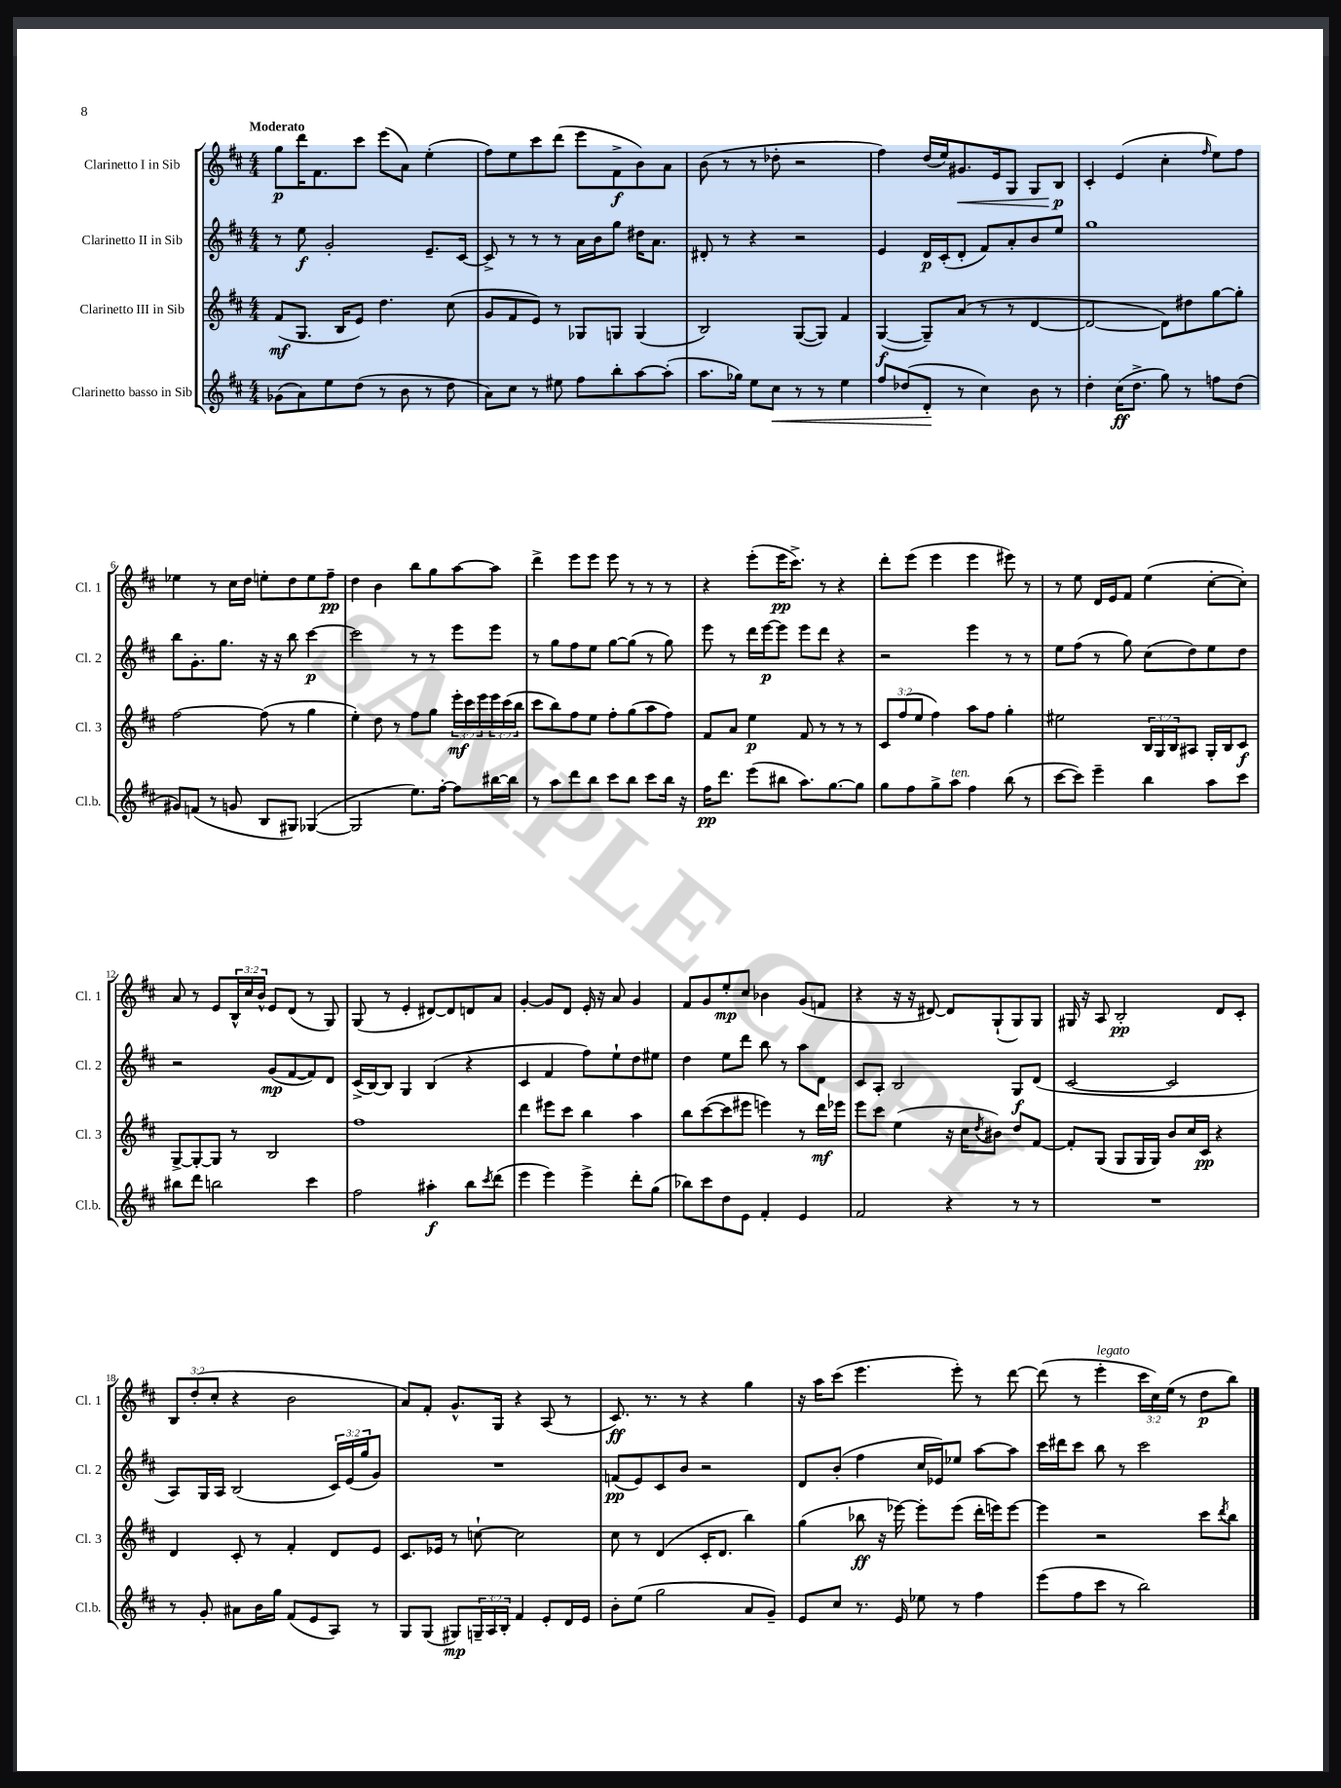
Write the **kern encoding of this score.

**kern	**kern	**kern	**kern
*staff4	*staff3	*staff2	*staff1
*clefG2	*clefG2	*clefG2	*clefG2
*k[f#c#]	*k[f#c#]	*k[f#c#]	*k[f#c#]
*M4/4	*M4/4	*M4/4	*M4/4
(8g-	(8f#	8r	8gg
8a)	8.G	8ee	16ddd
.	.	.	8.f#
8ee	.	2g'	.
.	16B	.	.
(8dd	8e)	.	8ccc#
8r	4.dd	.	(8eee
8b	.	.	8a)
8r	.	8.e~	(4ee'
8dd	(8cc#	.	.
.	.	[16c#	.
=	=	=	=
8a)	8g	8c#^]	8ff#)
8cc#	8f#	8r	8ee
8r	8e)	8r	8ccc#
8ee#	8r	8r	(8ddd
8ff#	8G-	16a	8eee
.	.	16b	.
8bb'	8G	8gg	8f#^
[8aa	(4G	16dd#	8b)
.	.	8.a	.
(8aa']	.	.	8a
=	=	=	=
8.aa	2B)	8d#'	(8b
.	.	8r	8r
16gg-)	.	.	.
8ee	.	4r	8r
8cc#	.	.	8dd-'
8r	([8G	2r	2r
8r	8G])	.	.
4ee	4f#	.	.
=	=	=	=
8ff#	([4G	4e	4ff#)
(8dd-	.	.	.
8d'	8G~])	16d	(16dd
.	.	(16c#'	16ee)
8r	(8a	8d'	8.g#
4cc#)	8r	8f#)	.
.	.	.	16e
.	8r	8a'	8G
8b	[4d	8b	8G
8r	.	8ee	8B
=	=	=	=
4dd'	2d_	1gg	4c#'
(16cc#	.	.	(4e
8.dd^	.	.	.
8gg)	8d])	.	4cc#'
8r	8dd#	.	.
.	.	.	16qqff#
8ff	[8gg	.	8ee)
(8dd	8gg']	.	8ff#
=	=	=	=
8g#)	[2ff#	8bb	4ee-
(8f	.	8.g'	.
8r	.	.	8r
.	.	8.gg	.
8g	.	.	16cc#
.	.	.	16dd
8B	(8ff#]	16r	8ee'
.	.	16r	.
8G#)	8r	8bb	8dd
([4G-	4gg	[4ccc#	8ee
.	.	.	8ff#~
=	=	=	=
2G-]	4ee')	2ccc#]	4dd
.	8dd	.	4b
.	8r	.	.
8.ee)	8ff#	8r	8bb
.	8gg	8r	8gg
[16ff#'	.	.	.
8ff#]	24eee'	8eee	[8aa
.	24ccc#	.	.
.	24eee	.	.
[16bb#	24eee	8eee	8aa]
.	(24ccc#	.	.
16bb#]	.	.	.
.	24bb	.	.
=	=	=	=
8r	8ccc#	8r	4ddd^
8aa	8bb)	8gg	.
8ddd	8ff#	8ff#	8eee
8bb	8ee	8ee	8eee
8ccc#	8ff#'	[8gg	8eee
8bb	(8gg	(8gg]	8r
8ccc#	8aa	8r	8r
16bb	8ff#)	8gg)	8r
16r	.	.	.
=	=	=	=
16ff#	8f#	8eee	4r
8.ddd	.	.	.
.	8a	8r	.
(8eee	4ee	16ddd	(8eee'
.	.	[16eee	.
8bb#	.	8eee]	16eee
.	.	.	8.ccc#^)
8.aa)	8f#	8eee	.
.	8r	8ddd	8r
[8.gg	.	.	.
.	8r	4r	4r
8gg]	8r	.	.
=	=	=	=
8gg	12c#	2r	8ddd'
.	(12ff#	.	.
8ff#	.	.	(8eee
.	12ee	.	.
8gg^	4ff#)	.	4eee
8aa	.	.	.
4ff#	8aa	4eee	4eee
.	8ff#	.	.
(8bb	4gg'	8r	8eee#)
8r	.	8r	8r
=	=	=	=
[8ccc#	2ee#	8ee	8r
8ccc#])	.	(8ff#	8ee
4eee~	.	8r	16d
.	.	.	16e
.	.	8gg)	8f#
4bb	24B	(8cc#	(4ee
.	24G	.	.
.	24B	.	.
.	8A#	8dd)	.
8aa	16G'	8ee	[8cc#'
.	16B	.	.
8ccc#	8c#	8dd	8cc#'])
=	=	=	=
8bb#	[8G^	2r	8a
8ddd	8G'_	.	8r
2bb	8G]	.	8e
.	8r	.	24B^^
.	.	.	24cc#
.	.	.	24b^^
.	2B	(8g	8e
.	.	[8f#	(8d
4ccc#	.	8f#])	8r
.	.	8d	8G)
=	=	=	=
2ff#	1ff#	(16c#^	(8G
.	.	[16B)	.
.	.	8B]	8r
.	.	4G	4e'
4aa#'	.	(4B	[8d#)
.	.	.	8d#]
8bb	.	4r	8d
8qccc#	.	.	.
(8ddd	.	.	8a
=	=	=	=
4eee	4ddd	4c#	[4g'
4eee)	8eee#	4f#	8g]
.	8ccc#	.	8d
4eee^	4bb	8ff#)	16e'
.	.	.	16r
.	.	8ee`	8a
8ddd'	4aa	8dd	4g
(8gg	.	8ee#	.
=	=	=	=
8bb-)	8bb	4dd	8f#
8ccc#	([8ccc#	.	8g
8dd	8ccc#]	8ee	8ee'
8e	8eee#	8ddd	8cc#
4f#'	4eee)	8bb	4b-
.	.	8r	.
4e	8r	8aa	(8g
.	16ddd	8d	8f
.	16eee-	.	.
=	=	=	=
2f#	8eee	8c#	4r
.	8ccc#	8A'	.
.	(4ee	2B	16r
.	.	.	16r
.	.	.	[8d#)
4r	16r	.	8d#]
.	16cc#	.	.
.	8qdd	.	.
.	8b#)	.	(8G`
8r	8dd	8G	8G)
8r	[8f#	(8d	8G
=	=	=	=
1r	8f#']	[2c#	16G#
.	.	.	16r
.	(8G	.	8A
.	8G	.	2B'
.	16G	.	.
.	16G)	.	.
.	8b	2c#]	.
.	16cc#	.	.
.	16c#	.	.
.	4r	.	8d
.	.	.	8c#'
=	=	=	=
8r	4d	8A)	12B
.	.	.	(12dd'
8g'	.	16G	.
.	.	.	12cc#'
.	.	16A	.
8a#	8c#'	(2B	4r
16b	8r	.	.
16gg	.	.	.
(8f#	4f#'	.	2b
8e	.	.	.
8A)	8d	24c#)	.
.	.	(24e	.
.	.	24gg	.
8r	8e	8g)	.
=	=	=	=
8G	8.c#	1r	8a)
(8G	.	.	8f#'
.	16e-	.	.
8G#)	8r	.	8.g^^
24G~	[8cc`	.	.
24A	.	.	.
.	.	.	16G
24B'	.	.	.
4f#	2cc]	.	4r
8e'	.	.	(8A
16d	.	.	8r
16e	.	.	.
=	=	=	=
8b'	8cc#	(8f	8.c#)
(8ee	8r	8e)	.
.	.	.	8.r
2gg	(4d	8c#	.
.	.	8b	8r
.	16c#'	2r	4r
.	8.d	.	.
8a	4bb)	.	4gg
8g~)	.	.	.
=	=	=	=
8e	(4gg	8d	16r
.	.	.	16aa
8cc#	.	(8b'	(8ccc#
8.r	8bb-	4ff#	4.eee
.	16r	.	.
16e	[16eee-)	.	.
8ee-	8eee-']	16cc#	.
.	.	16e-)	.
8r	(8eee-	8ee-	8eee')
4ff#	16ddd'	[8aa	8r
.	16eee)	.	.
.	[8eee	8aa]	[8ddd
=	=	=	=
(8eee	4eee]	16ccc#	(8ddd]
.	.	16ddd#	.
8ff#	.	8ccc#	8r
8ccc#	2r	8bb	4eee'
8r	.	8r	.
2bb)	.	2ccc#	24ccc#
.	.	.	24cc#)
.	.	.	(24ee
.	.	.	8r
.	8ccc#	.	8dd
.	8qddd	.	.
.	8bb	.	8bb)
==	==	==	==
*-	*-	*-	*-
